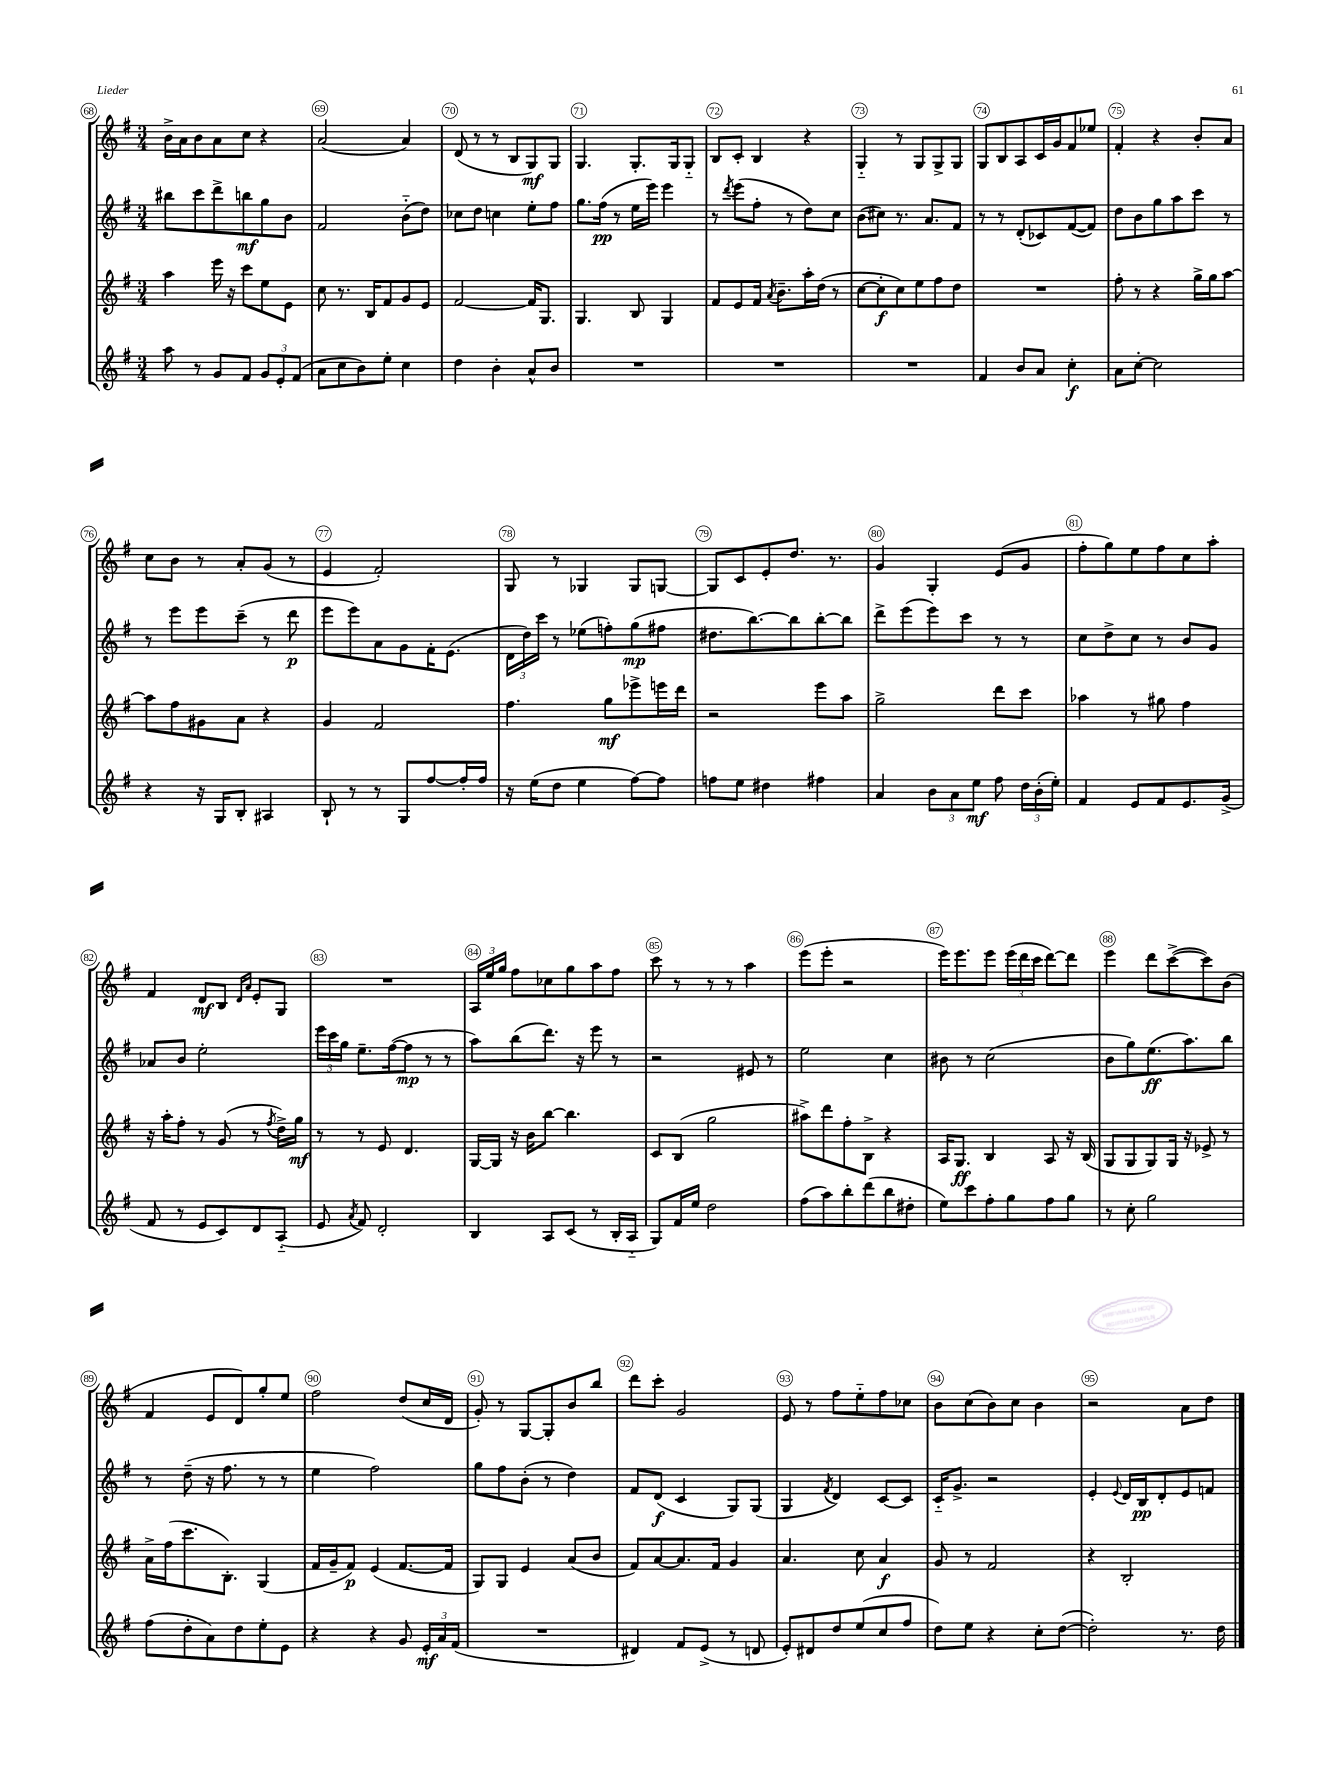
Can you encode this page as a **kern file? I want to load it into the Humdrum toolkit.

**kern	**kern	**kern	**kern
*staff4	*staff3	*staff2	*staff1
*clefG2	*clefG2	*clefG2	*clefG2
*k[f#]	*k[f#]	*k[f#]	*k[f#]
*M3/4	*M3/4	*M3/4	*M3/4
8aa\	4aa\	8bb#\L	16b^\LL
.	.	.	16a\J
8r	.	8ccc\	8b\
8g/L	16eee\	8ddd^\	8a\
.	16r	.	.
8f#/J	8ccc\L	8bb\	8cc\J
12g/L	8ee\	8gg\	4r
12e'/	.	.	.
.	8e\J	8b\J	.
(12f#/J	.	.	.
=	=	=	=
8a\L	8cc\	2f#/	(2a/
8cc\	8.r	.	.
8b\)	.	.	.
.	16B/LK	.	.
8ee'\J	8f#/	.	.
4cc\	8g/	(8b'~\L	4a/)
.	8e/J	8dd\J)	.
=	=	=	=
4dd\	[2f#/	8cc-\L	(8d/
.	.	8dd\J	8r
4b'\	.	4cc\	8r
.	.	.	8B/L
8a^^/L	16f#/]LK	8ee'\L	8G/)
.	8.G/J	.	.
8b/J	.	8ff#\J	8G/J
=	=	=	=
2.r	4.G/	8.gg\L	4.G/
.	.	(16ff#\Jk	.
.	.	8r	.
.	8B/	16ee\LL	8.G'/L
.	.	16eee\JJ)	.
.	4G/	4eee\	.
.	.	.	16G/k
.	.	.	8G'~/J
=	=	=	=
2.r	8f#/L	8r	8B/L
.	.	8qddd/	.
.	8e/	(8eee\L	8c'/J
.	16f#/Jk	8ff#'\J	4B/
.	8qa/	.	.
.	8.b~\L	.	.
.	.	8r	.
.	16aa'\L	8dd\L)	4r
.	(16dd\JJ	.	.
.	8r	8cc\J	.
=	=	=	=
2.r	[8cc\L	(8b\L	4G'~/
.	8cc'\]	8cc#\J)	.
.	8cc\)	8.r	8r
.	8ee\	.	8G/L
.	.	8.a/L	.
.	8ff#\	.	8G^/
.	8dd\J	8f#/J	8G/J
=	=	=	=
4f#/	2.r	8r	8G/L
.	.	8r	8B/
8b/L	.	(8d'/L	8A/
8a/J	.	8c-/)	16c/L
.	.	.	16g/J
4cc'\	.	([8f#/	8f#/
.	.	8f#/]J)	8ee-/J
=	=	=	=
8a\L	8ff#'\	8dd\L	4f#'/
[8cc'\J	8r	8b\	.
2cc\]	4r	8gg\	4r
.	.	8aa\	.
.	16gg^\LL	8ccc\J	8b'/L
.	16gg\J	.	.
.	[8aa\J	8r	8a/J
=	=	=	=
4r	8aa\]L	8r	8cc\L
.	8ff#\	8eee\L	8b\J
16r	8g#\	8eee\	8r
16G/LK	.	.	.
8B'/J	8a\J	(8ccc~\J	8a'/L
4A#/	4r	8r	(8g/J
.	.	8ddd\	8r
=	=	=	=
8B`/	4g/	8eee\L	4e/
8r	.	8eee\)	.
8r	2f#/	8a\	2f#'/)
8G/L	.	8g\	.
[8ff#/	.	16f#'\K	.
.	.	(8.e\J	.
16ff#'/]L	.	.	.
16ff#/JJ	.	.	.
=	=	=	=
16r	4.ff#\	24d\LL	8G/
.	.	24dd\)	.
(16ee\LK	.	.	.
.	.	24ccc\JJ	.
8dd\J	.	8r	8r
4ee\	.	(8ee-\L	4G-/
.	8gg\L	8ff'\)	.
[8ff#\L)	8eee-^\	(8gg\	8G-/L
8ff#\]J	16eee\L	8ff#\J	[8G/J
.	16ddd\JJ	.	.
=	=	=	=
8ff\L	2r	8.dd#\L	8G/]L
8ee\J	.	.	8c/
.	.	[8.bb\)	.
4dd#\	.	.	8e'/
.	.	8bb\]	8.dd/J
4ff#\	8eee\L	[8bb'\	.
.	.	.	8.r
.	8aa\J	8bb\]J	.
=	=	=	=
4a/	2gg^\	8ddd^\L	4g/
.	.	(8eee\	.
12b\L	.	8eee\)	4G'/
12a\	.	.	.
.	.	8ccc\J	.
12ee\J	.	.	.
8ff#\	8ddd\L	8r	(8e/L
24dd\LL	8ccc\J	8r	8g/J
(24b'\	.	.	.
24ee'\JJ)	.	.	.
=	=	=	=
4f#/	4aa-\	8cc\L	8ff#'\L
.	.	8dd^\	8gg\)
8e/L	8r	8cc\J	8ee\
8f#/	8gg#\	8r	8ff#\
8.e/	4ff#\	8b/L	8cc\
.	.	8g/J	8aa'\J
(16g^/Jk	.	.	.
=	=	=	=
8f#/	16r	8a-/L	4f#/
.	16aa'\LK	.	.
8r	8ff#'\J	8b/J	.
8e/L	8r	2ee'\	8d/L
8c/)	(8g/	.	8B/J
.	.	.	16qqd/LL
.	.	.	16qqa/JJ
8d/	8r	.	8e'/L
.	8qff#/	.	.
(8A'~/J	16dd^\LL)	.	8G/J
.	16gg\JJ	.	.
=	=	=	=
8e/	8r	24eee\LL	2.r
.	.	24ccc\	.
.	.	24gg\JJ	.
8qa/	.	.	.
8f#/)	8r	8.ee~\L	.
2d'/	8e/	.	.
.	.	([16ff#\k	.
.	4.d/	8ff#\]J	.
.	.	8r	.
.	.	8r	.
=	=	=	=
4B/	[16G/LL	8aa\L)	24A/LL
.	.	.	24ee/
.	16G/]JJ	.	.
.	.	.	24gg/JJ
.	16r	(8bb\	8ff#\L
.	16b\LK	.	.
8A/L	[8bb\J	8.ddd\J)	8cc-\
(8c/J	4.bb\]	.	8gg\
.	.	16r	.
8r	.	8eee\	8aa\
16B'/LL	.	8r	8ff#\J
16A'~/JJ	.	.	.
=	=	=	=
8G/L)	8c/L	2r	8ccc\
16f#/L	(8B/J	.	8r
16ee/JJ	.	.	.
2dd\	2gg\	.	8r
.	.	.	8r
.	.	8e#/	4aa\
.	.	8r	.
=	=	=	=
(8ff#\L	8aa#^\L)	2ee\	(8eee\L
8aa\)	8ddd\	.	8eee'\J
8bb'\	8ff#'\	.	2r
(8ddd\	8B^\J	.	.
8bb\	4r	4cc\	.
8dd#'\J	.	.	.
=	=	=	=
8ee\L)	16A/LK	8b#\	16eee\LK)
.	8.G/J	.	8.eee\
8ccc\	.	8r	.
8ff#'\	4B/	(2cc\	8eee\J
8gg\	.	.	(24eee\LL
.	.	.	24ddd\
.	.	.	24ccc\JJ
8ff#\	8A/	.	[8ddd\L)
8gg\J	16r	.	8ddd\]J
.	(16B/	.	.
=	=	=	=
8r	8G/L	8b\L	4eee\
8cc'\	8G/	8gg\)	.
2gg\	8G/)	(8.ee\	8ddd\L
.	16G/Jk	.	([8ccc^\
.	16r	8.aa\)	.
.	8e-^/	.	8ccc\])
.	8r	8bb\J	(8b\J
=	=	=	=
(8ff#\L	16a^\LL	8r	4f#/
.	(16ff#\J	.	.
8dd'\	8.ccc\	(8dd~\	.
8a\)	.	16r	8e/L
.	8.B'\J)	8.ff#\	.
8dd\	.	.	8d/)
8ee'\	(4G/	8r	8gg'/
8e\J	.	8r	8ee/J
=	=	=	=
4r	16f#/LL	4ee\	2ff#\
.	16g~/J	.	.
.	8f#/J)	.	.
4r	(4e/	2ff#\)	.
8g/	[8.f#/L	.	(8dd/L
24e'/LL	.	.	16cc/L
24a/	.	.	.
.	16f#/]Jk	.	16d/JJ
(24f#/JJ	.	.	.
=	=	=	=
2.r	8G/L)	8gg\L	8g'/)
.	8G/J	8ff#\	8r
.	4e/	(8b'\J	[8G/L
.	.	8r	8G'/]
.	(8a/L	4dd\)	8b/
.	8b/J	.	8bb/J
=	=	=	=
4d#/)	8f#/L)	8f#/L	8ddd\L
.	[8a/	(8d/J	8ccc'\J
8f#/L	8.a/]	4c/	2g/
(8e^/J	.	.	.
.	16f#/Jk	.	.
8r	4g/	8G/L)	.
8d/	.	(8G/J	.
=	=	=	=
8e'/L)	4.a/	4G/	8e/
8d#/	.	.	8r
.	.	8qf#/	.
8dd/	.	4d/)	8ff#\L
(8ee/	8cc\	.	8ee'~\
8cc/	4a/	[8c/L	8ff#\
8ff#/J	.	8c/]J	8cc-\J
=	=	=	=
8dd\L)	8g/	16c'~/LK	8b\L
.	.	8.g^/J	.
8ee\J	8r	.	(8cc\
4r	2f#/	2r	8b\)
.	.	.	8cc\J
8cc'\L	.	.	4b\
([8dd\J	.	.	.
=	=	=	=
2dd'\])	4r	4e'/	2r
.	.	8qqe/	.
.	2B'/	16d/LL	.
.	.	16B/J	.
.	.	8d'/	.
8.r	.	8e/	8a\L
.	.	8f/J	8dd\J
16dd\	.	.	.
==	==	==	==
*-	*-	*-	*-
